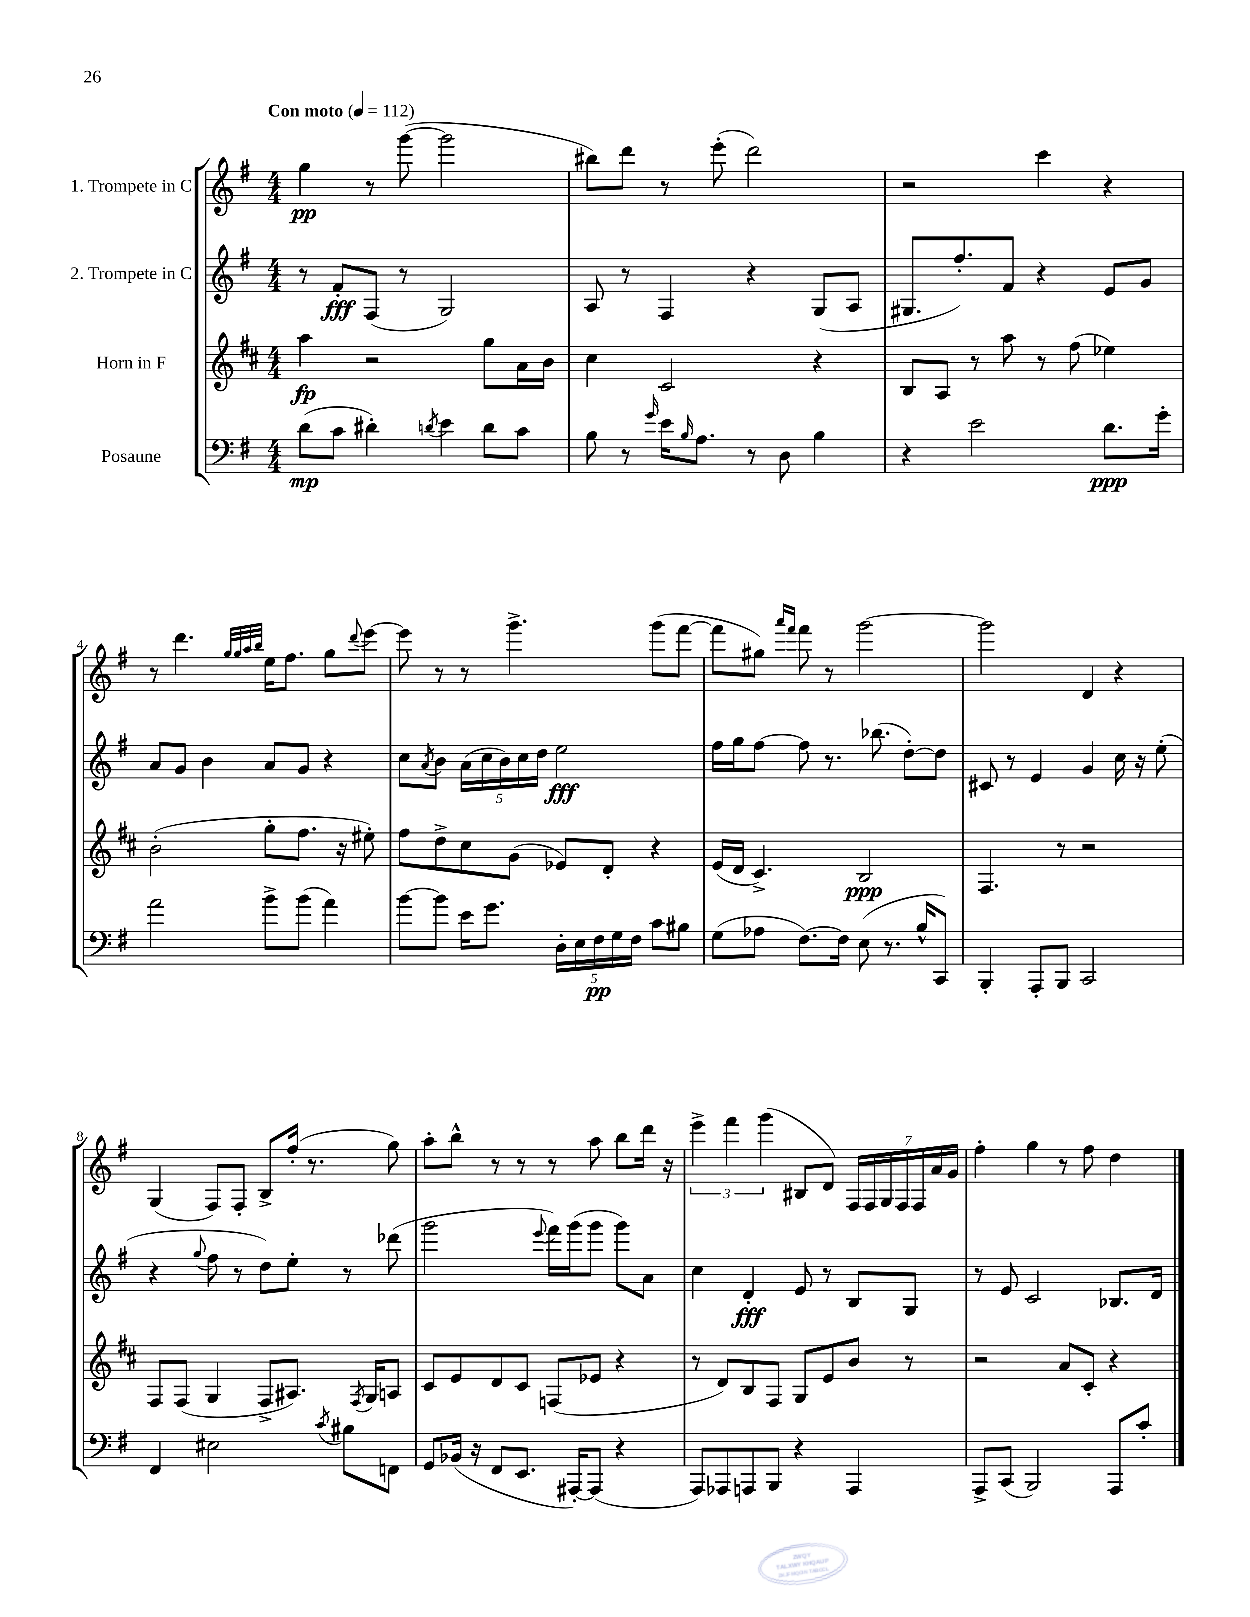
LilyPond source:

<<
\new StaffGroup <<
\new Staff = "s0" \with { instrumentName = "1. Trompete in C" } {
    \clef treble \key g \major \numericTimeSignature \time 4/4 \tempo "Con moto" 4 = 112
    g''4\pp r8 g'''8~( g'''2 |
    bis''8) d'''8 r8 e'''8-.( d'''2) |
    r2 c'''4 r4 |
    r8 d'''4. \grace { g''32 g''32 a''32 b''32 } e''16 fis''8. g''8 \appoggiatura { d'''8 } e'''8~ |
    e'''8 r8 r8 g'''4.-> g'''8( fis'''8~ |
    fis'''8 gis''8) \grace { a'''16 fis'''16 } fis'''8 r8 g'''2~ |
    g'''2 d'4 r4 |
    g4( fis8) fis8-. b8-> fis''16-.( r8. g''8) |
    a''8-. b''8-^ r8 r8 r8 a''8 b''8 d'''16 r16 |
    \tuplet 3/2 { e'''4-> fis'''4 g'''4( } bis8 d'8) \tuplet 7/4 { fis16 fis16 g16 fis16 fis16 a'16 g'16 } |
    fis''4-. g''4 r8 fis''8 d''4 \bar "|." |
}
\new Staff = "s1" \with { instrumentName = "2. Trompete in C" } {
    \clef treble \key g \major \numericTimeSignature \time 4/4
    r8 fis'8-.\fff fis8( r8 g2) |
    a8 r8 fis4 r4 g8( a8 |
    gis8. fis''8.-.) fis'8 r4 e'8 g'8 |
    a'8 g'8 b'4 a'8 g'8 r4 |
    c''8 \acciaccatura { a'8 } b'8 \tuplet 5/4 { a'16( c''16 b'16) c''16 d''16 } e''2\fff |
    fis''16 g''16 fis''8~ fis''8 r8. bes''8.( d''8~-.) d''8 |
    cis'8 r8 e'4 g'4 c''16 r16 e''8-.( |
    r4 \appoggiatura { g''8 } fis''8 r8 d''8) e''8-. r8 des'''8( |
    g'''2 \appoggiatura { e'''8 } fis'''16) g'''16( g'''8 g'''8) a'8 |
    c''4 d'4-.\fff e'8 r8 b8 g8 |
    r8 e'8 c'2 bes8. d'16 \bar "|." |
}
\new Staff = "s2" \with { instrumentName = "Horn in F" } {
    \clef treble \key d \major \numericTimeSignature \time 4/4
    a''4\fp r2 g''8 a'16 b'16 |
    cis''4 cis'2 r4 |
    b8 a8 r8 a''8 r8 fis''8( ees''4) |
    b'2-.( g''8-. fis''8. r16 eis''8-.) |
    fis''8 d''8-> cis''8 g'8( ees'8) d'8-. r4 |
    e'16( d'16 cis'4.->) b2\ppp |
    fis4. r8 r2 |
    fis8 fis8( g4 fis8-> ais8.) \acciaccatura { fis8 } g16 a8 |
    cis'8 e'8 d'8 cis'8 f8( ees'8 r4 |
    r8 d'8) b8 fis8 g8 e'8 b'8 r8 |
    r2 a'8 cis'8-. r4 \bar "|." |
}
\new Staff = "s3" \with { instrumentName = "Posaune" } {
    \clef bass \key g \major \numericTimeSignature \time 4/4
    d'8\mp( c'8 dis'4-.) \acciaccatura { d'8 } e'4 d'8 c'8 |
    b8 r8 \grace { g'16 } e'16 \grace { b16 } a8. r8 d8 b4 |
    r4 e'2 d'8.\ppp g'16-. |
    a'2 b'8-> b'8( a'4) |
    b'8~ b'8 e'16 g'8. \tuplet 5/4 { d16-. e16 fis16\pp g16 fis16 } c'8 bis8 |
    g8( aes8 fis8.~) fis16 e8( r8. b16-^ c,8) |
    b,,4-. a,,8-. b,,8 c,2 |
    fis,4 eis2 \acciaccatura { c'8 } bis8 f,8 |
    g,8 bes,16( r16 fis,8 e,8. ais,,16~-.) ais,,8( r4 |
    a,,8) aes,,8 a,,8 b,,8 r4 a,,4 |
    a,,8-> c,8( b,,2) a,,8 c'8-. \bar "|." |
}
>>
>>
